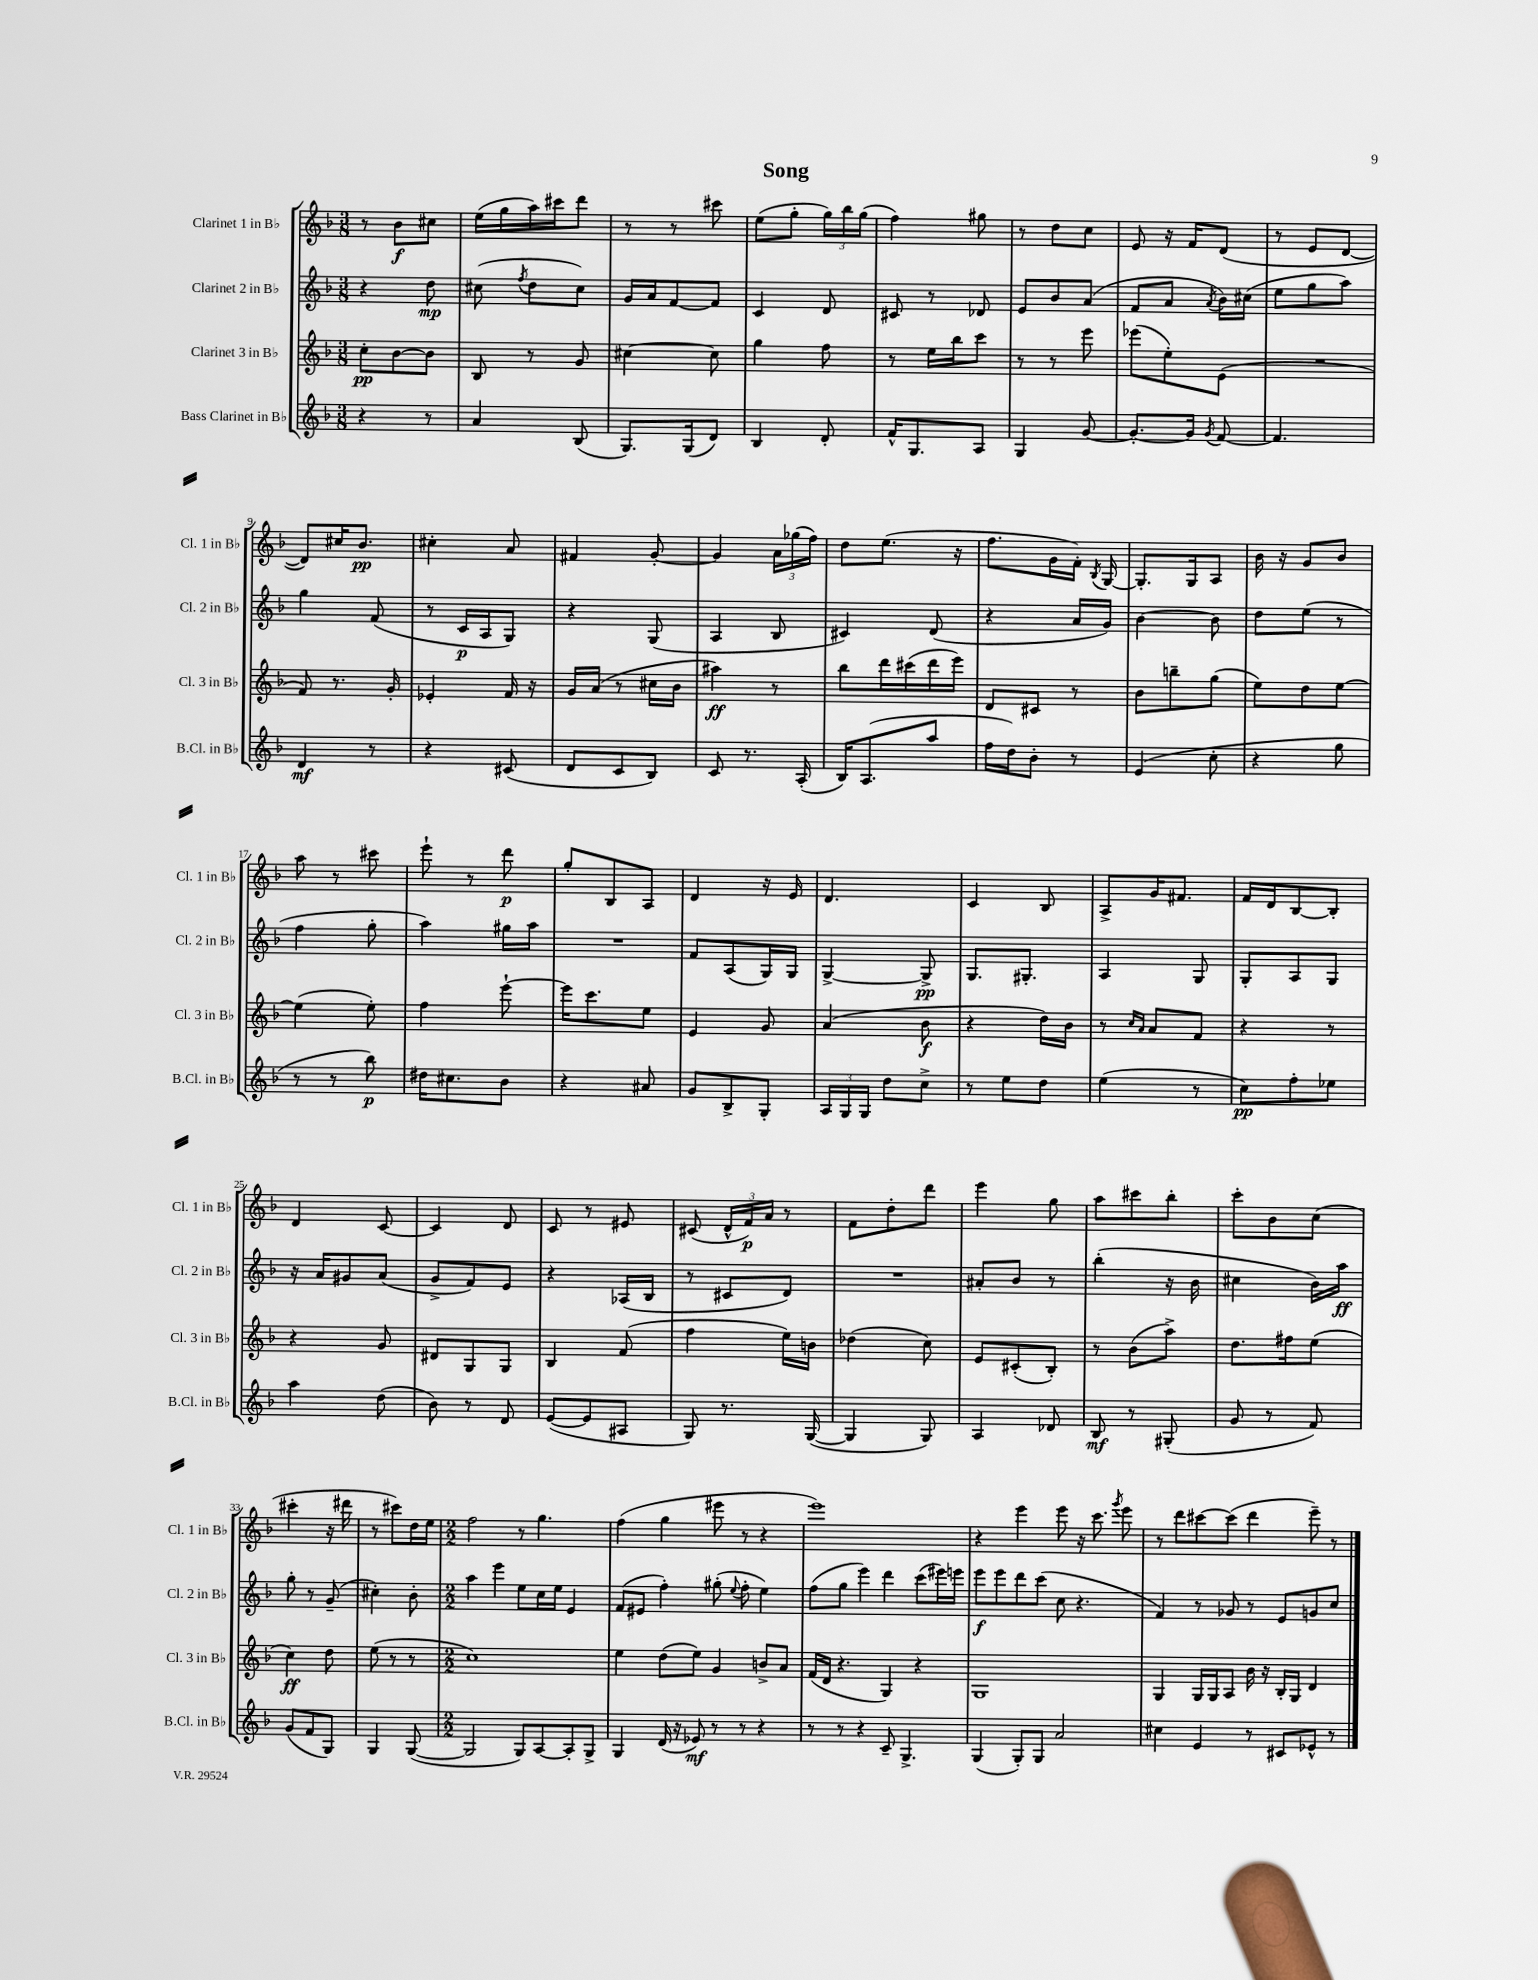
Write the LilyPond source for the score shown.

\header { title = "Song" }
<<
\new StaffGroup <<
\new Staff = "s0" \with { instrumentName = "Clarinet 1 in Bb" shortInstrumentName = "Cl. 1 in Bb" } {
    \clef treble \key f \major \numericTimeSignature \time 3/8
    \autoBeamOff r8 bes'8[\f cis''8] |
    e''16[( g''16 a''16) cis'''16 d'''8] |
    r8 r8 cis'''8 |
    e''8[( g''8]-. \tuplet 3/2 { g''16[) bes''16 g''16]( } |
    f''4) gis''8 |
    r8 d''8[ c''8] |
    e'8 r16 f'16[ d'8]( |
    r8 e'8[ d'8]~ |
    d'8[) cis''16 bes'8.]\pp |
    cis''4-. a'8 |
    fis'4 g'8~-. |
    g'4 \tuplet 3/2 { a'16[ ges''16( f''16]) } |
    d''8[ e''8.]( r16 |
    f''8.[ g'16 f'16]-.) \acciaccatura { bes8 } g16~ |
    g8.[-. g16 a8] |
    bes'16 r16 g'8[ bes'8] |
    a''8 r8 cis'''8 |
    e'''8-! r8 d'''8\p |
    g''8[-. bes8 a8] |
    d'4 r16 e'16 |
    d'4. |
    c'4 bes8 |
    a8[-> g'16 fis'8.] |
    f'16[ d'16 bes8~ bes8]-. |
    d'4 c'8~ |
    c'4 d'8 |
    c'8 r8 eis'8 |
    cis'8( \tuplet 3/2 { d'16[-^ f'16\p) a'16] } r8 |
    f'8[ d''8-. d'''8] |
    e'''4 g''8 |
    a''8[ cis'''8 bes''8]-. |
    c'''8[-. bes'8 c''8]( |
    cis'''4-. r16 dis'''16 |
    r8 cis'''8[) d''16 e''16] |
    \numericTimeSignature \time 2/2 f''2 r8 g''4. |
    f''4( g''4 eis'''8 r8 r4 |
    e'''1) |
    r4 e'''4 e'''8 r16 c'''8. \acciaccatura { g'''8 } e'''8 |
    r8 d'''8[ cis'''8~ cis'''8]( d'''4 e'''8--) r8 \bar "|." |
}
\new Staff = "s1" \with { instrumentName = "Clarinet 2 in Bb" shortInstrumentName = "Cl. 2 in Bb" } {
    \clef treble \key f \major \numericTimeSignature \time 3/8
    \autoBeamOff r4 d''8\mp |
    cis''8( \acciaccatura { f''8 } d''8[ cis''8]) |
    g'16[ a'16 f'8~ f'8] |
    c'4 d'8 |
    cis'8 r8 des'8 |
    e'8[ bes'8 a'8]( |
    f'8[ a'8] \acciaccatura { a'8 } bes'16[) cis''16]( |
    e''8[ g''8 a''8]) |
    g''4 f'8( |
    r8 c'16[\p a16 g8]) |
    r4 g8( |
    a4 bes8 |
    cis'4) d'8( |
    r4 a'16[ g'16]) |
    bes'4~ bes'8 |
    d''8[ e''8]( r8 |
    f''4 g''8-. |
    a''4) gis''16[ a''16] |
    R4. |
    f'8[ a8( g16) g16] |
    g4~-> g8->\pp |
    g8.[ gis8.]-. |
    a4 g8 |
    g8[-. a8 g8] |
    r16 a'16[ gis'8 a'8]( |
    g'8[-> f'8) e'8] |
    r4 aes16[( bes16] |
    r8 cis'8[ d'8]) |
    R4. |
    ais'8[-. bes'8] r8 |
    bes''4-.( r16 bes'16 |
    cis''4 bes'16[) a''16]\ff |
    g''8-. r8 g'8--( |
    cis''4-.) bes'8-. |
    \numericTimeSignature \time 2/2 a''4 e'''4 e''8[ c''16 e''16] e'4 |
    f'8[( eis'8] f''4-.) gis''8-.( \appoggiatura { e''8 } f''8-. e''4) |
    f''8[( g''8] e'''4) d'''4 c'''8[( eis'''16) e'''16] |
    e'''8[\f e'''8 d'''8 c'''8]( c''8 r4. |
    f'4) r8 ges'8 r8 e'8[ g'8 c''8] \bar "|." |
}
\new Staff = "s2" \with { instrumentName = "Clarinet 3 in Bb" shortInstrumentName = "Cl. 3 in Bb" } {
    \clef treble \key f \major \numericTimeSignature \time 3/8
    \autoBeamOff c''8[-.\pp bes'8~ bes'8] |
    bes8 r8 g'8 |
    cis''4~ cis''8 |
    g''4 f''8 |
    r8 e''16[ bes''16 c'''8] |
    r8 r8 e'''8 |
    ees'''8[( e''8-.) e'8]( |
    R4. |
    f'8) r8. g'16-. |
    ees'4-. f'16 r16 |
    g'16[ a'16]( r8 cis''16[ bes'16] |
    ais''4\ff) r8 |
    bes''8[ d'''16 cis'''16( d'''16 e'''16]) |
    d'8[ cis'8] r8 |
    bes'8[ b''8-- g''8]( |
    e''8[) d''8 e''8]~ |
    e''4( e''8-.) |
    f''4 e'''8~-! |
    e'''16[ c'''8. e''8] |
    e'4 g'8 |
    a'4( bes'8\f |
    r4 d''16[) bes'16] |
    r8 \grace { c''16[ a'16] } a'8[ f'8] |
    r4 r8 |
    r4 g'8 |
    dis'8[ g8 g8] |
    bes4 f'8( |
    f''4 e''16[) b'16] |
    des''4( c''8) |
    e'8[ cis'8-.( bes8]-.) |
    r8 bes'8[( a''8]->) |
    d''8.[ fis''16 e''8]( |
    c''4\ff) d''8 |
    e''8( r8 r8 |
    \numericTimeSignature \time 2/2 c''1) |
    e''4 d''8[( e''8]) g'4 b'8[-> a'8] |
    f'16[( d'16] r4. g4) r4 |
    g1 |
    g4 g16[ g16 a8] bes'16 r16 bes16[-. g16] d'4 \bar "|." |
}
\new Staff = "s3" \with { instrumentName = "Bass Clarinet in Bb" shortInstrumentName = "B.Cl. in Bb" } {
    \clef treble \key f \major \numericTimeSignature \time 3/8
    \autoBeamOff r4 r8 |
    a'4 bes8( |
    g8.[) g16( d'8]) |
    bes4 d'8-. |
    f'16[-^ g8. a8] |
    g4 g'8~ |
    g'8.[~-. g'16] \acciaccatura { g'8 } f'8~ |
    f'4. |
    d'4\mf r8 |
    r4 cis'8( |
    d'8[ c'8 bes8]) |
    c'8 r8. a16-.( |
    bes16[) a8.( a''8] |
    f''16[ d''16) bes'8]-. r8 |
    e'4( c''8-. |
    r4 g''8 |
    r8 r8 bes''8\p) |
    dis''16[ cis''8. bes'8] |
    r4 ais'8 |
    g'8[ bes8-> g8]-. |
    \tuplet 3/2 { a16[ g16 g16] } d''8[ c''8]-> |
    r8 e''8[ d''8] |
    e''4( r8 |
    c''8[\pp) f''8-. ees''8] |
    a''4 d''8( |
    bes'8) r8 d'8 |
    e'8[~( e'8 ais8] |
    g8) r8. g16~( |
    g4 g8) |
    a4 des'8 |
    bes8\mf r8 gis8-.( |
    g'8 r8 f'8) |
    g'8[( f'8 g8]) |
    g4 g8~( |
    \numericTimeSignature \time 2/2 g2 g8[) a8~ a8-. g8]-> |
    g4 d'16( r16 ees'8\mf) r8 r8 r4 |
    r8 r8 r4 c'8-- g4.-> |
    g4( g8[-.) g8] a'2 |
    cis''4 e'4 r8 cis'8[ ees'8]-^ r8 \bar "|." |
}
>>
>>
